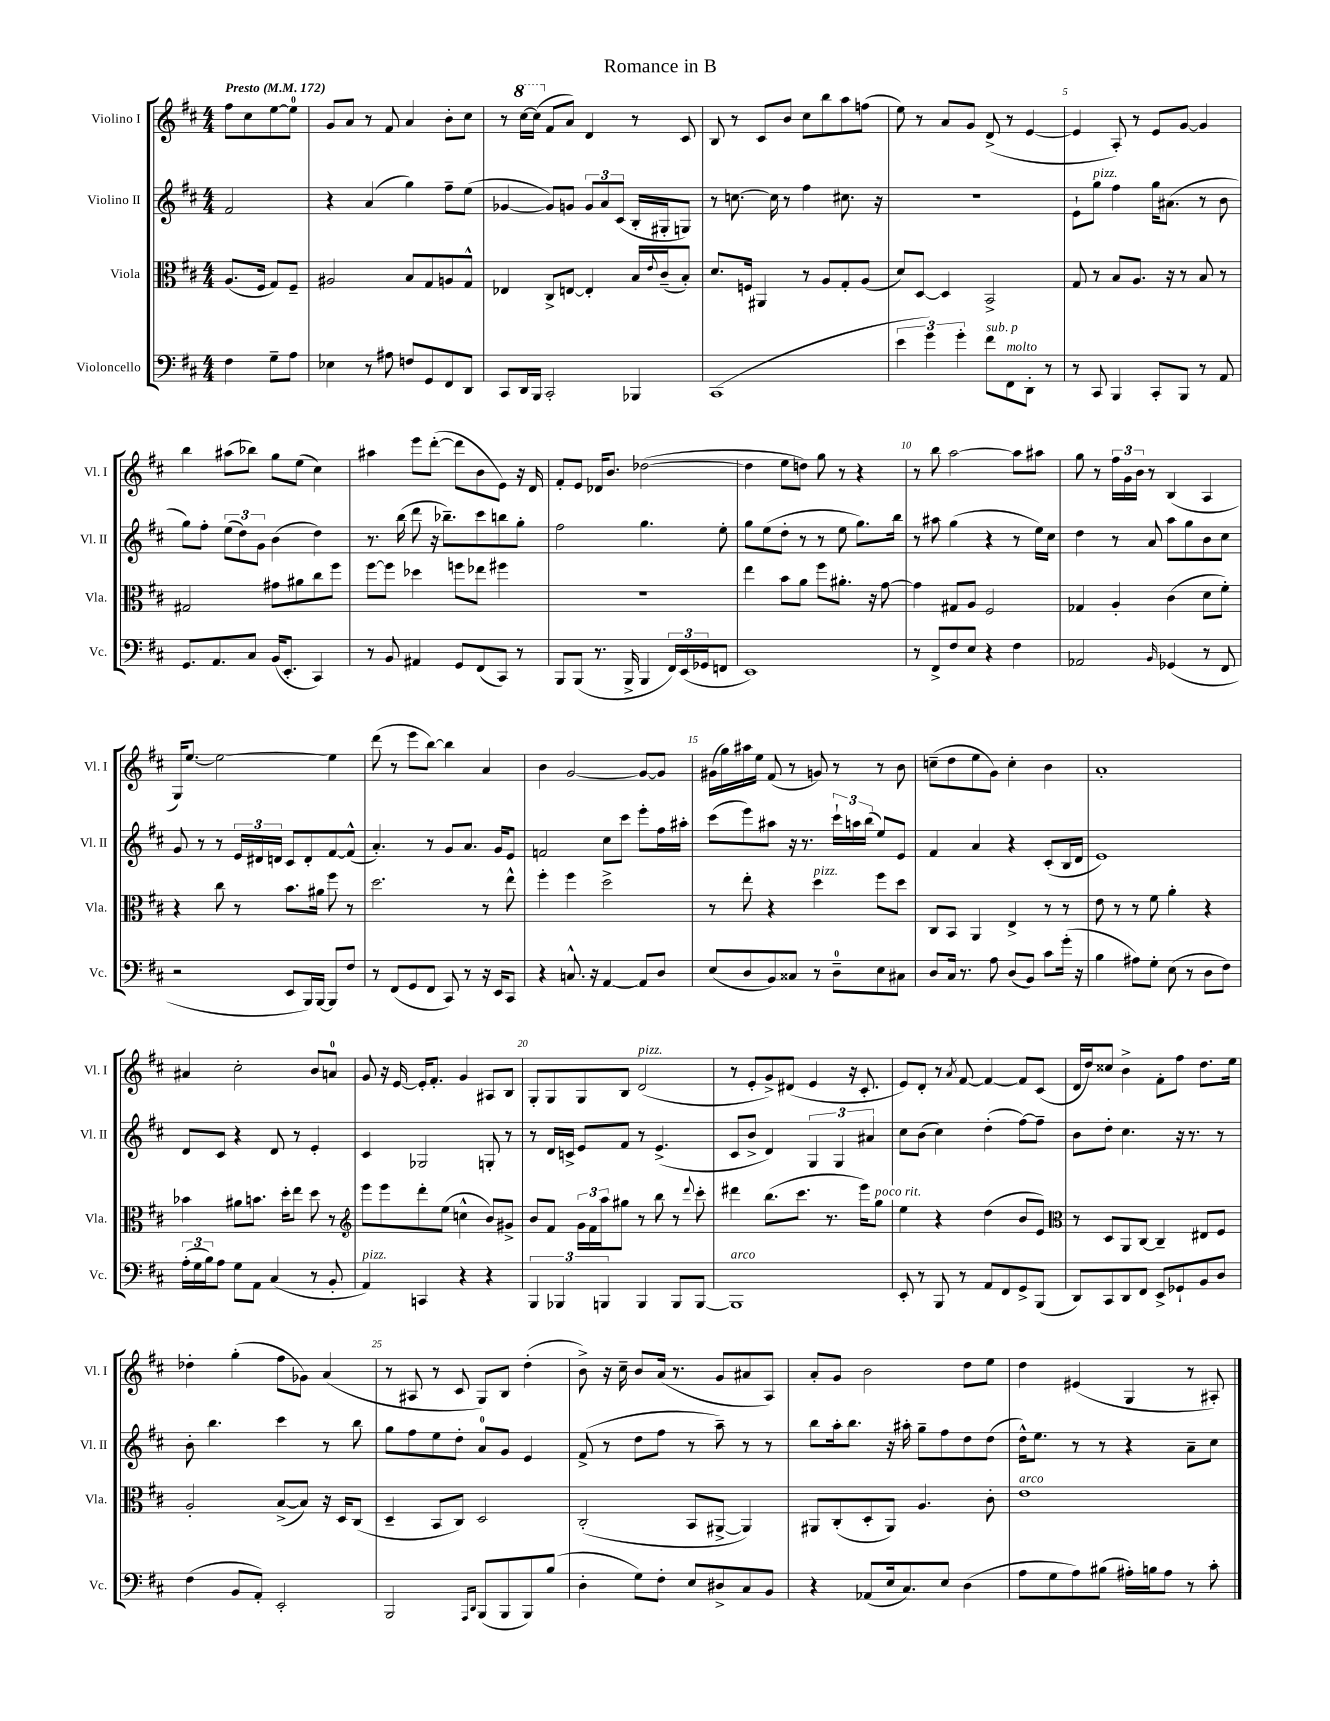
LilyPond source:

\header { title = "Romance in B" }
<<
\new StaffGroup <<
\new Staff = "s0" \with { instrumentName = "Violino I" shortInstrumentName = "Vl. I" } {
    \clef treble \key d \major \numericTimeSignature \time 4/4 \partial 2 \tempo "Presto" 4 = 172
    fis''8 cis''8 e''8~ e''8-0 |
    g'8 a'8 r8 fis'8 a'4 b'8-. cis''8 |
    r8 \ottava #1 cis'''16~ cis'''16( \ottava #0 fis'8 a'8) d'4 r8 cis'8 |
    b8 r8 cis'8 b'8 cis''8 b''8 a''8 f''8( |
    e''8) r8 a'8 g'8 d'8->( r8 e'4~ |
    e'4 a8-.) r8 e'8 g'8~ g'4 |
    b''4 ais''8( bes''8) g''8 e''8( cis''4) |
    ais''4 e'''8 d'''8~-.( d'''8 b'8 e'8) r16 d'16 |
    fis'8-. e'8 des'16 b'8. des''2~( |
    des''4 e''8 d''8) g''8 r8 r4 |
    r8 b''8 a''2~ a''8 ais''8 |
    g''8 r8 \tuplet 3/2 { fis''16 g'16 b'16 } r8 b4( a4 |
    g16) e''8.~ e''2~ e''4 |
    d'''8( r8 e'''8 b''8~) b''4 a'4 |
    b'4 g'2~ g'8~ g'8 |
    gis'16( g''16) ais''16 e''16 fis'8( r8 g'8) r8 r8 b'8 |
    c''8--( d''8 e''8 g'8) c''4-. b'4 |
    a'1-. |
    ais'4 cis''2-. b'8 a'8-0 |
    g'8 r16 e'16~ e'16-. fis'8.-. g'4 ais8 b8 |
    g8-. g8 g8 b8 d'2^\markup { \italic "pizz." }( |
    r8 e'8-. g'8->) dis'8( e'4 r16 cis'8.-. |
    e'8) d'8-. r8 \acciaccatura { a'8 } fis'8~ fis'4~ fis'8 cis'8( |
    d'16 d''16) cisis''8 b'4-> fis'8-. fis''8 d''8. e''16 |
    des''4-. g''4-.( fis''8 ges'8) a'4( |
    r8 ais8 r8 cis'8 g8) b8 d''4-.( |
    b'8->) r16 cis''16-- b'8 a'16( r8. g'8 ais'8 a8) |
    a'8-. g'8 b'2 d''8 e''8 |
    d''4 eis'4( g4 r8 ais8-.) \bar "|." |
}
\new Staff = "s1" \with { instrumentName = "Violino II" shortInstrumentName = "Vl. II" } {
    \clef treble \key d \major \numericTimeSignature \time 4/4 \partial 2
    fis'2 |
    r4 a'4( g''4) fis''8-- e''8( |
    ges'4~ ges'8) g'8 \tuplet 3/2 { g'8 a'8 cis'8( } b16-. gis16-. g8) |
    r8 c''8.~ c''16 r8 fis''4 cis''8. r16 |
    R1 |
    e'8-! g''8^\markup { \italic "pizz." } fis''4 g''16 ais'8.( r8 b'8 |
    g''8) fis''8-. \tuplet 3/2 { e''8( d''8) g'8 } b'4( d''4) |
    r8. b''16( d'''8 r16 bes''8.--) cis'''8 b''8 g''8-. |
    fis''2 g''4. e''8-. |
    g''8 e''8( d''8-. r8 r8 e''8 g''8.) b''16 |
    r8 ais''8 g''4( r4 r8 e''16) cis''16 |
    d''4 r8 a'8 a''8 g''8 b'8 cis''8 |
    g'8 r8 r8 \tuplet 3/2 { e'16 dis'16 d'16 } cis'8 d'8-. fis'8~ fis'8-^( |
    a'4.-.) r8 g'8 a'8. g'16 e'8 |
    f'2 cis''8 cis'''8 e'''8-. fis''16 ais''16-. |
    cis'''8( e'''8) ais''8 r16 r8. \tuplet 3/2 { cis'''16-! a''16 b''16( } e''8) e'8 |
    fis'4 a'4 r4 cis'8-.( b16 d'16 |
    e'1) |
    d'8 cis'8 r4 d'8 r8 e'4-. |
    cis'4 ges2 g8-. r8 |
    r8 d'16 c'16-> e'8 fis'8 r8 e'4.->( |
    cis'8 b'8-> d'4) \tuplet 3/2 { g4 g4 ais'4 } |
    cis''8 b'8( cis''4) d''4-.( fis''8~) fis''8-- |
    b'8 d''8-. cis''4. r16 r8. r8 |
    b'8-. b''4. cis'''4 r8 b''8 |
    g''8 fis''8 e''8 d''8-. a'8-0 g'8 e'4 |
    fis'8->( r8 d''8 fis''8 r8 a''8--) r8 r8 |
    b''8 a''16-. b''8. r16 ais''16-. g''8-- fis''8 d''8 d''8( |
    d''16-^) e''8. r8 r8 r4 a'8-- cis''8 \bar "|." |
}
\new Staff = "s2" \with { instrumentName = "Viola" shortInstrumentName = "Vla." } {
    \clef alto \key d \major \numericTimeSignature \time 4/4 \partial 2
    a8.( fis16 g8) fis8-- |
    ais2 b8 g8 a8 g8-^ |
    ees4 cis8-> e8~ e4-. b16 \appoggiatura { e'8 } cis'16--( b8-.) |
    d'8. f16 ais,4 r8 a8 g8-. a8( |
    d'8) d8~ d4 b,2-> |
    g8 r8 b8 a8. r16 r8 b8 r8 |
    gis2 gis'8 ais'8 cis''8 fis''8 |
    fis''8~ fis''8 des''4 f''8 ees''8 fis''4 |
    R1 |
    e''4 b'8 a'8 fis''8 ais'8.-. r16 g'8~ |
    g'4 gis8 a8 fis2 |
    ges4 a4-. cis'4( d'8 fis'8-.) |
    r4 cis''8 r8 b'8. ais'16 fis''8 r8 |
    d''2. r8 e''8-^ |
    fis''4-. fis''4 d''2-> |
    r8 e''8-. r4 d''4^\markup { \italic "pizz." } fis''8 d''8 |
    cis8 b,8 a,4 e4-> r8 r8 |
    e'8 r8 r8 fis'8 a'4-. r4 |
    bes'4 ais'8 b'8. d''16-. e''8 d''8 r8 |
    \clef treble e'''8 e'''8 d'''8-. e''8( c''4-^ b'8) gis'8-> |
    b'8 fis'8 \tuplet 3/2 { g'16 fis'16 a''16 } gis''8 r8 b''8 r8 \appoggiatura { d'''8 } cis'''8-. |
    dis'''4 b''8.( cis'''8. r8. e'''16) g''8^\markup { \italic "poco rit." } |
    e''4 r4 d''4( b'8 e'8) |
    \clef alto r8 d8 a,8 cis8~ cis4-- eis8 fis8 |
    a2-. b8~->( b8) r16 d16 cis8( |
    d4-- b,8 cis8) d2 |
    cis2-.( b,8 ais,8~-> ais,4) |
    ais,8 cis8-.( d8-. ais,8) a4. cis'8-. |
    e'1^\markup { \italic "arco" } \bar "|." |
}
\new Staff = "s3" \with { instrumentName = "Violoncello" shortInstrumentName = "Vc." } {
    \clef bass \key d \major \numericTimeSignature \time 4/4 \partial 2
    fis4 g8-- a8 |
    ees4 r8 ais8 f8 g,8 fis,8 d,8 |
    cis,8 d,16 b,,16 cis,2-. bes,,4 |
    cis,1( |
    \tuplet 3/2 { e'4 g'4) g'4-. } fis'8^\markup { \italic "sub. p" } fis,8^\markup { \italic "molto" } d,8-. r8 |
    r8 cis,8 b,,4 cis,8-. b,,8 r8 a,8 |
    g,8. a,8. cis8 b,16( e,8.-. cis,4) |
    r8 b,8 ais,4 g,8 fis,8( cis,8) r8 |
    b,,8 b,,8( r8. b,,16-> b,,4 \tuplet 3/2 { fis,16) e,16( ges,16 } f,8 |
    e,1) |
    r8 fis,8-> fis8 e8 r4 fis4 |
    aes,2 \grace { b,16 } ges,4( r8 fis,8 |
    r2 e,8 b,,16) b,,16~ b,,8 fis8 |
    r8 fis,8( g,8 fis,8 cis,8) r8 r16 e,16 cis,8 |
    r4 c8.-^ r16 a,4~ a,8 d8 |
    e8( d8 b,8) cisis8 r8 d8-0-- e8 cis8 |
    d8 cis16 r8. a8 d8( b,8) cis'8 g'16-.( r16 |
    b4 ais8) g8-. e8( r8 d8 fis8) |
    \tuplet 3/2 { a16-.( g16 b16) } a8 g8 a,8 cis4( r8 b,8-. |
    a,4^\markup { \italic "pizz." }) c,4 r4 r4 |
    \tuplet 3/2 { b,,4 bes,,4 b,,4 } b,,4 b,,8 b,,8~ |
    b,,1^\markup { \italic "arco" } |
    e,8-. r8 b,,8 r8 a,8 fis,8 g,8-> b,,8( |
    d,8) cis,8 d,8 fis,8 e,8-> ges,8-! b,8 d8 |
    fis4( b,8 a,8-.) e,2-. |
    b,,2 \grace { a,,16 d,16 } b,,8( b,,8 b,,8) b8( |
    d4-. g8) fis8-. e8 dis8-> cis8 b,8 |
    r4 aes,8( e16 cis8.) e8 d4( |
    a8 g8 a8) bis8( ais16-.) b16 ais8 r8 cis'8-. \bar "|." |
}
>>
>>
\layout { \context { \Score \override BarNumber.break-visibility = ##(#f #t #t) barNumberVisibility = #(every-nth-bar-number-visible 5) } }
